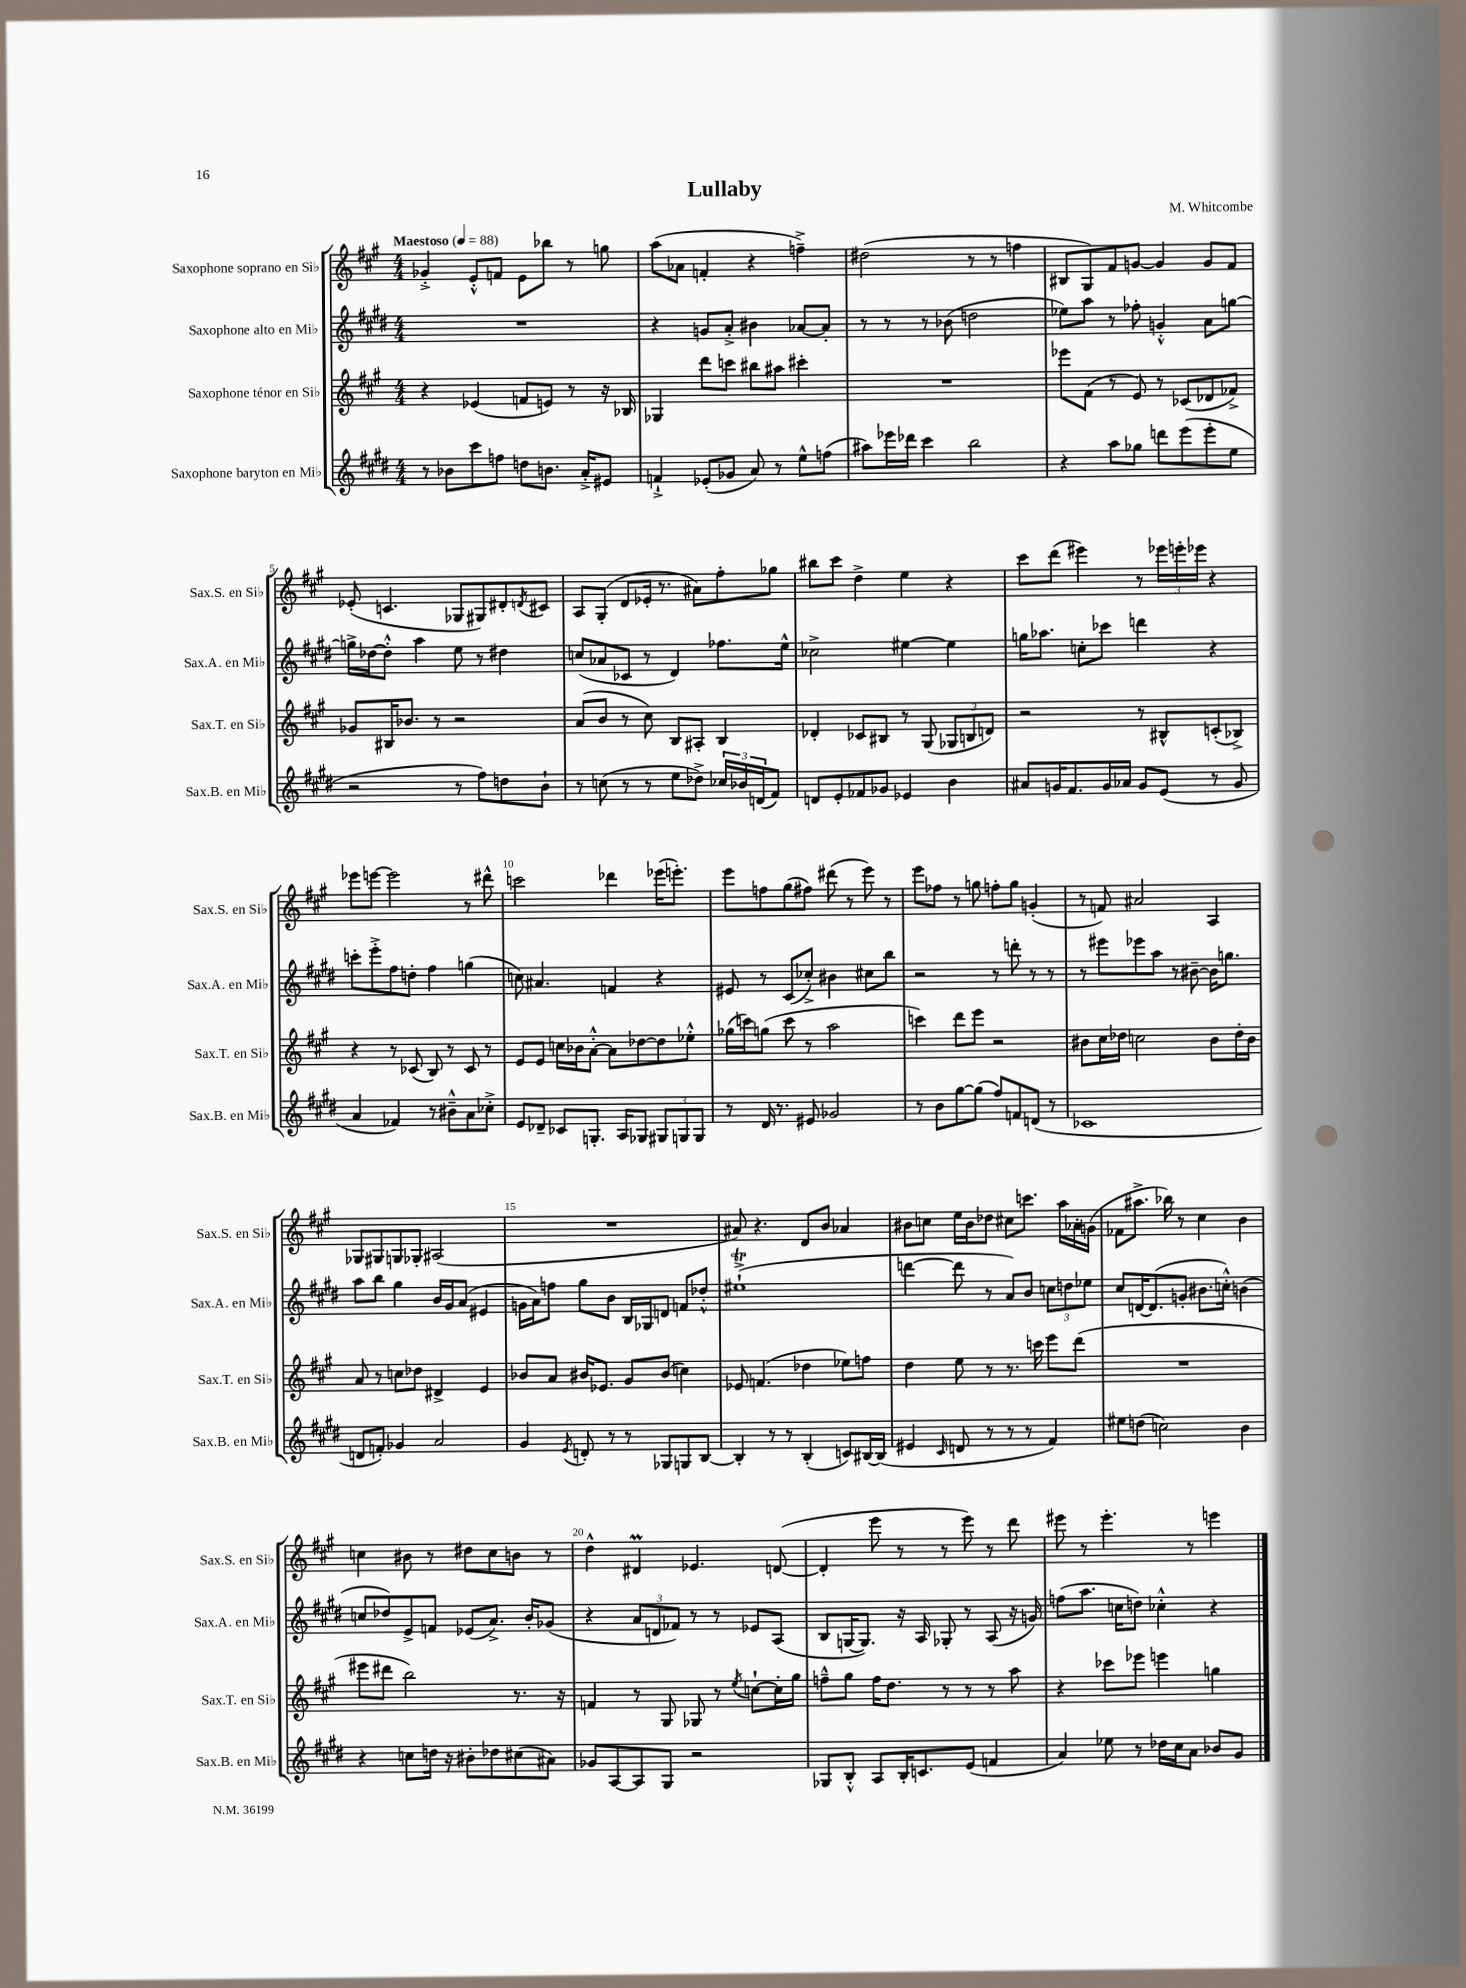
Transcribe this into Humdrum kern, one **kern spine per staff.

**kern	**kern	**kern	**kern
*staff4	*staff3	*staff2	*staff1
*clefG2	*clefG2	*clefG2	*clefG2
*k[f#c#g#d#]	*k[f#c#g#]	*k[f#c#g#d#]	*k[f#c#g#]
*M4/4	*M4/4	*M4/4	*M4/4
*MM88	*MM88	*MM88	*MM88
8r	4r	1r	4g-'^
8b-	.	.	.
8ccc#	(4e-	.	8e'^^
8ff	.	.	8f
8dd	8f	.	8e
8.b	8e)	.	8bb-
.	8r	.	8r
16a'^	.	.	.
8e#	16r	.	8gg
.	16B-	.	.
=	=	=	=
4f`^	4G-	4r	(8aa
.	.	.	8a-
(8e-'	8ddd	8g	4f'
8g-	8ccc	8a'^	.
8a)	8bb#	4b#	4r
8r	8aa#	.	.
8ee^^	4ccc#'	[8a-	4ff~^)
(8ff	.	8a-']	.
=	=	=	=
8aa#)	1r	8r	(2dd#
16eee-	.	8r	.
16ddd-	.	.	.
4ccc#	.	8r	.
.	.	(8b-	.
2bb	.	2dd	8r
.	.	.	8r
.	.	.	4ff
=	=	=	=
4r	8eee-	8ee-)	8B#
.	(8f#	8aa	8G#)
8aa	8r	8r	8f#
8gg-	8e)	8ff-'	[8g
8ddd	8r	4g'^^	4g]
(8eee	(8c-	.	.
8eee'	8d-	8a	8g
8ee	8f-^)	[8gg	8f#
=	=	=	=
2r	8g-	16gg^]	(8e-'
.	.	[16dd-	.
.	16B#	8dd-'^^]	4.c
.	8.b-	.	.
.	.	4aa	.
.	8r	.	.
8r	2r	8ee	8G-
8ff#)	.	8r	8G#)
8dd	.	4dd#	8d#'
.	.	.	8qd
8b`	.	.	8c#
=	=	=	=
8r	(8a	(8cc	8A
(8cc	8b	8a-	(8G#'
8r	8r	8c-	8d
8r	8cc#)	8r	16e-'
.	.	.	8.r
8ee	8B	4d#)	.
8dd-^)	8A#'	.	8a#)
24cc-	4B	8.ff-	8ff#'
24b-	.	.	.
(24d	.	.	.
8f#)	.	.	8gg-
.	.	16ee^^	.
=	=	=	=
8d	4d-'	2cc-^	8bb#
8e'	.	.	8ccc#
8f-	8c-	.	4dd^
8g-	8B#	.	.
4e-	8r	[4ee#	4ee
.	(8G#	.	.
4b	12G-	4ee#]	4r
.	12B	.	.
.	12d)	.	.
=	=	=	=
8a#	2r	16gg	8ccc#
.	.	8.aa-	.
16g	.	.	(8ddd
8.f#	.	.	.
.	.	8cc'	4eee#)
16g	.	8ccc-	.
16a-	.	.	.
8g	8r	4ddd	8r
(8e	8B#^^	.	24eee-
.	.	.	24eee'
.	.	.	24eee-
8r	(8c'	4r	4r
8g	8B-^)	.	.
=	=	=	=
4a	4r	8ccc'	8eee-
.	.	8eee'^	[8eee
4f-)	8r	8ff#	2eee]
.	(8c-	8dd'	.
8r	8B)	4ff#	.
8b#~^^	8r	.	.
8a	8c-	(4gg	8r
8cc-'^	8r	.	8ddd#^^
=	=	=	=
8e	8e	8cc)	2ccc
8d-~	8e	4.a#	.
8c-	16cc	.	.
.	16b-	.	.
8.G'	[8a'^^	.	.
.	8a]	4f	4ddd-
16A	.	.	.
8G-	[8dd-	.	.
12G#	8dd-]	4r	(16eee-
.	.	.	8.eee')
12G	.	.	.
.	8ee-'^^	.	.
12G	.	.	.
=	=	=	=
8r	(16gg-	8e#	8eee
.	16ccc)	.	.
16d#	(8gg	8r	8ff
8.r	.	.	.
.	8ccc	(8c#	(8gg#
8e#	8r	8cc-'^)	8ff#)
2g-	2aa	4b#	(8ddd#
.	.	.	8r
.	.	8cc#	8eee)
.	.	8bb	8r
=	=	=	=
8r	4ccc)	2r	8eee
8b	.	.	8ff-
[8gg#	8ddd	.	8r
(8gg#]	8eee	.	8gg
8ff#)	2r	8r	8ff'
8f	.	8ddd'	8gg
(8d	.	8r	(4g'
8r	.	8r	.
=	=	=	=
1c-	8b#	8r	8r
.	16cc#	8eee#	8f)
.	16dd-	.	.
.	2cc	8eee-	2a#
.	.	8aa	.
.	.	8r	.
.	.	[8b#~	.
.	8b#	16b#]	4A
.	.	8.gg	.
.	16dd-'	.	.
.	16b#	.	.
=	=	=	=
8d	8a	8aa	8G-
8f')	8r	8bb	8G#
4g-	8cc	4gg#	8G
.	8dd-	.	8G-'
2a	4d#^	16b	(2A#
.	.	16g#	.
.	.	(8a	.
.	4e	4e#	.
=	=	=	=
4g#	8b-	16g	1r
.	.	16a)	.
.	8a	8ff	.
8qe	.	.	.
8d'	16b#	8gg#	.
.	8.e-	.	.
8r	.	8b	.
8r	8g#	16B	.
.	.	16G-	.
8G-	(8b#	8d	.
8G	4cc)	8f	.
[8B	.	8dd-'^^	.
=	=	=	=
4B']	8e-	(1ee#`^	8a#)
.	(4.f	.	4.r
8r	.	.	.
8r	.	.	.
(4B'	4dd-	.	8d
.	.	.	8b
8c)	8ee-)	.	4a-
[16B#	8ff	.	.
(16B#]	.	.	.
=	=	=	=
4e#	4dd	[4ddd	8b#
.	.	.	8cc
16qqc#	.	.	.
8d	8ee	8ddd]	16ee
.	.	.	16b#
8r	8r	8r	8dd-
8r	8.r	8a)	8cc#
8r	.	8b	8.ccc
.	16ccc	.	.
4f#)	8eee	12cc	.
.	.	.	16aa
.	.	12dd	.
.	(8ddd	.	16a-'
.	.	12ee-	.
.	.	.	(16g
=	=	=	=
8ee#	1r	8cc#	8f-
(8dd	.	[16d	8.aa#^
.	.	(8.d]	.
2cc)	.	.	.
.	.	.	16bb-)
.	.	8g'	8r
.	.	8.b#	4cc#
.	.	16cc'^^)	.
4b	.	(4b	4b
=	=	=	=
4r	8eee#	8cc	4cc
.	8ddd#	8dd-)	.
8cc	2bb)	8e^	8b#
16dd	.	8f	8r
16r	.	.	.
8b#'	.	(8e-	8dd#
8dd-	.	8.a^)	8cc
(8cc#	8.r	.	8b
.	.	16b'	.
8a#)	.	(8g-	8r
.	16r	.	.
=	=	=	=
8g-	4f	4r	4dd^^
[8A	.	.	.
8A]	8r	12a	4d#
.	.	12d	.
8G#	8G#	.	.
.	.	12f-)	.
2r	8G-	8r	4.e-
.	8r	8r	.
.	8qee	.	.
.	[8cc`	8e-	.
.	16cc']	(8A	([8d
.	16gg#	.	.
=	=	=	=
8G-	8ff~^^	8B	4d']
8B'^^	8gg#	[16G	.
.	.	8.G])	.
8A	16ff	.	8eee
.	8.dd	.	.
16B'	.	16r	8r
8.c	.	16A	.
.	8r	8G-'	8r
(8e	8r	8r	8eee)
4f	8r	(8A	8r
.	8aa	16r	8ddd
.	.	16g)	.
=	=	=	=
4a)	4r	(8ff	8eee#
.	.	8.aa	8r
8ee-	8ccc-	.	4.eee#'
.	.	16cc	.
8r	8eee-	8dd)	.
16dd-	4eee	4cc-'^^	.
16cc#	.	.	.
8a	.	.	8r
8b-	4gg	4r	4eee
8g#	.	.	.
==	==	==	==
*-	*-	*-	*-
